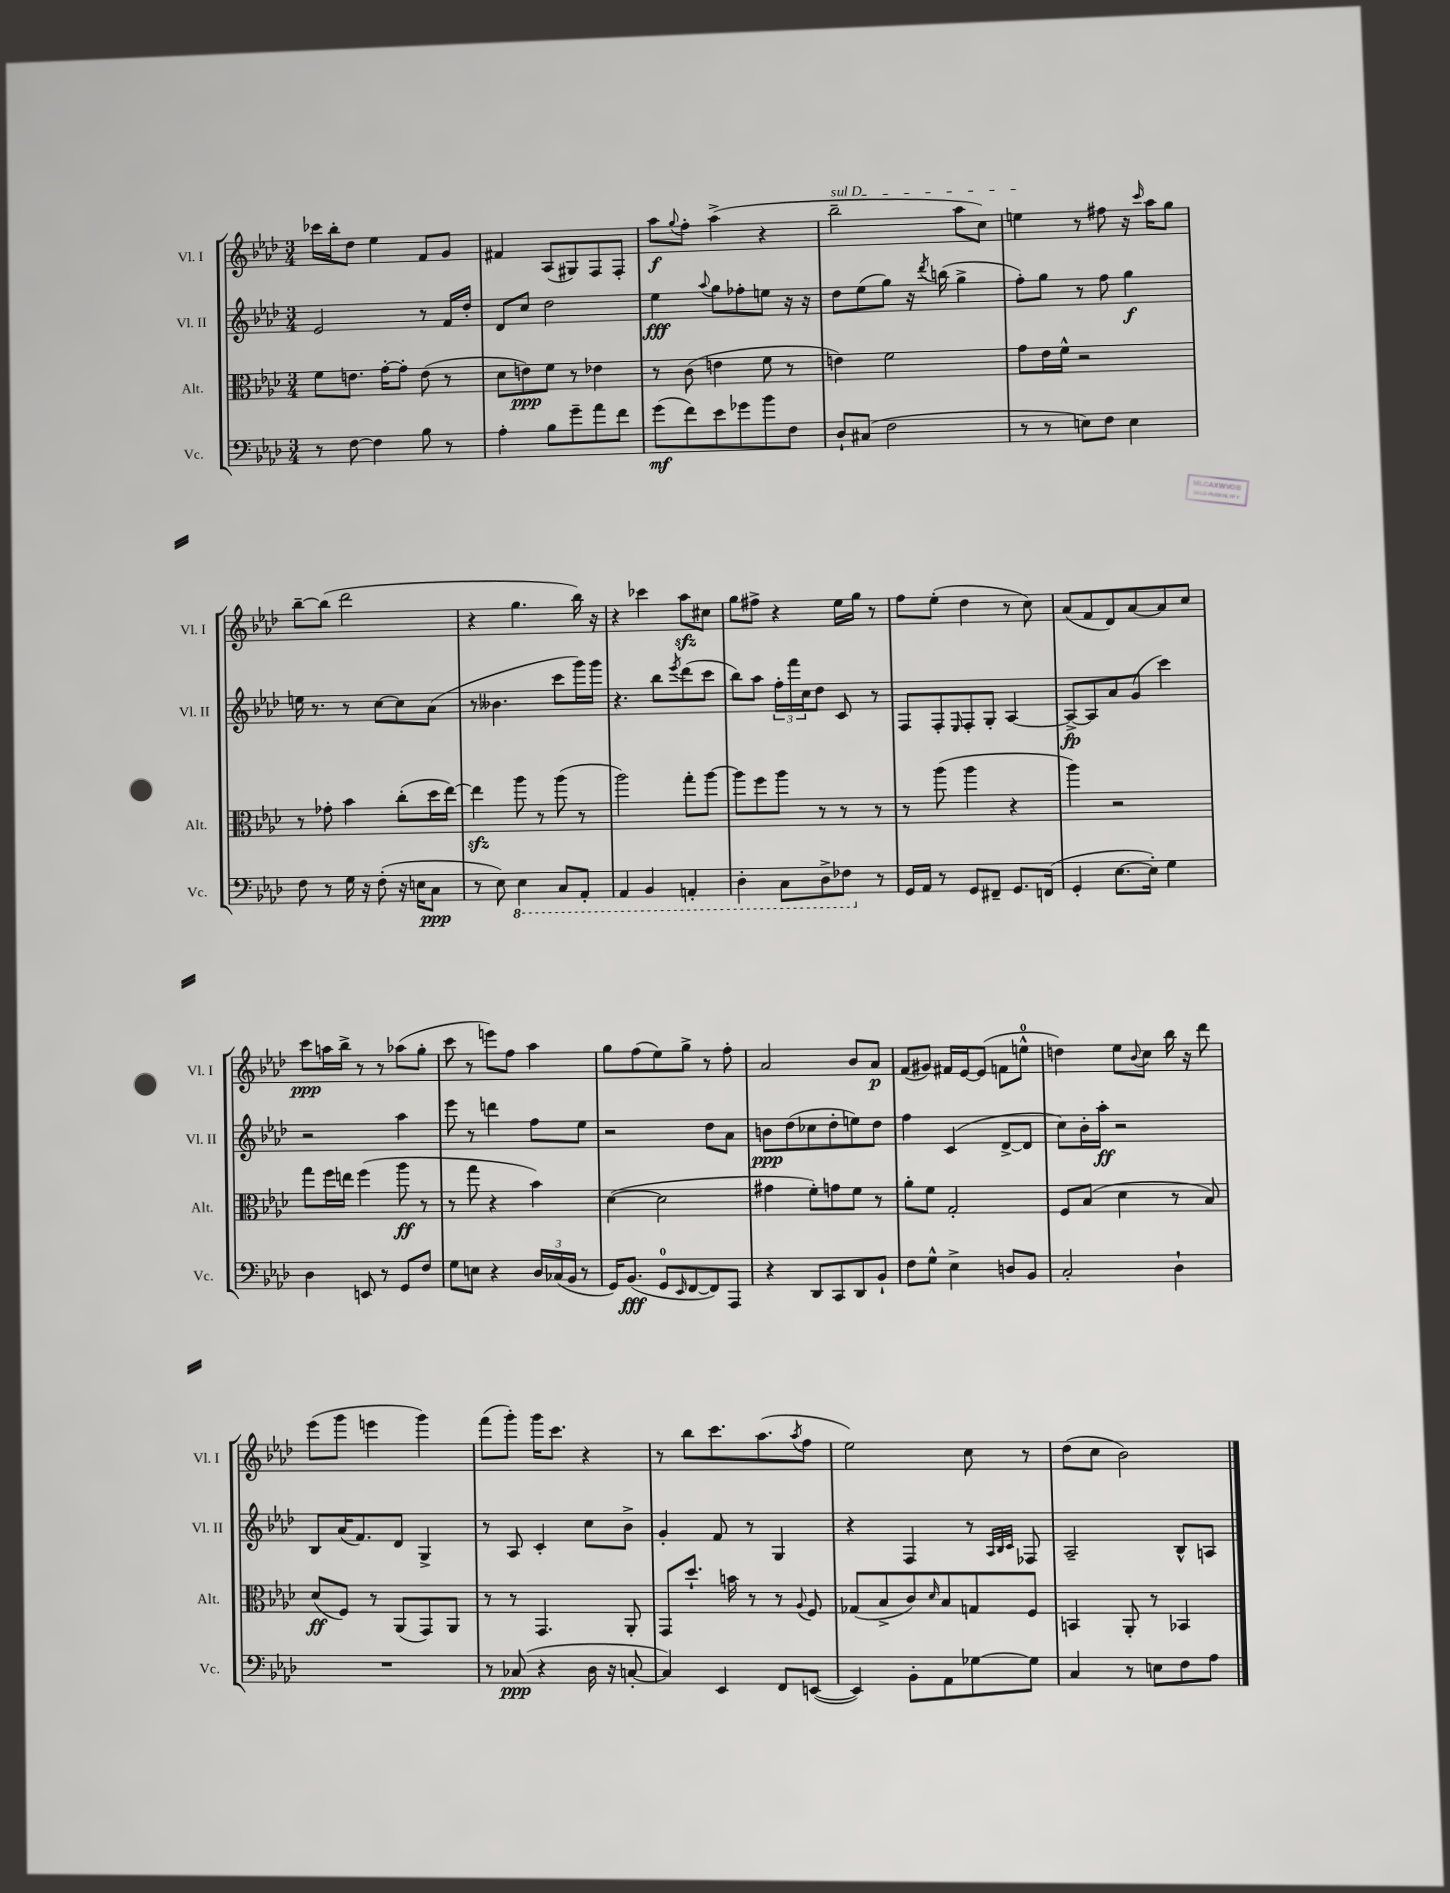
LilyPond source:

<<
\new StaffGroup <<
\new Staff = "s0" \with { instrumentName = "Vl. I" shortInstrumentName = "Vl. I" } {
    \clef treble \key aes \major \numericTimeSignature \time 3/4
    ces'''16 bes''16-. des''8 ees''4 f'8 g'8 |
    fis'4 aes8( gis8) f8 f8-. |
    aes''8\f \appoggiatura { g''8 } f''8-. aes''4->( r4 |
    \once \override TextSpanner.bound-details.left.text = \markup { \italic "sul D" } bes''2--\startTextSpan aes''8 c''8) |
    e''4\stopTextSpan r8 fis''8 r16 \grace { c'''16 } aes''16 g''8 |
    bes''8~-- bes''8( des'''2 |
    r4 g''4. bes''16) r16 |
    r4 ces'''4 aes''8\sfz cis''8 |
    g''8 fis''8-> r4 ees''16 g''16 r8 |
    f''8 ees''8-.( des''4 r8 c''8) |
    aes'8( f'8 des'8) aes'8~ aes'8 c''8 |
    c'''8\ppp a''16 bes''16-> r8 r8 aes''8( g''8-. |
    c'''8 r8 e'''8) f''8 aes''4 |
    g''8 f''8( ees''8) g''8-> r8 f''8-. |
    aes'2 bes'8 aes'8\p |
    f'8( gis'8) fis'16 ees'16~ ees'8( f'8 e''8-0-^ |
    d''4) ees''8 \appoggiatura { bes'8 } c''8 bes''16 r16 des'''8 |
    ees'''8( g'''8 e'''4 g'''4) |
    f'''8( g'''8-.) g'''16 c'''8. r4 |
    r8 bes''8 c'''8. aes''8.( \acciaccatura { aes''8 } f''8 |
    ees''2) c''8 r8 |
    des''8( c''8 bes'2) \bar "|." |
}
\new Staff = "s1" \with { instrumentName = "Vl. II" shortInstrumentName = "Vl. II" } {
    \clef treble \key aes \major \numericTimeSignature \time 3/4
    ees'2 r8 f'16 des''16-. |
    des'8 c''8 des''2 |
    ees''4\fff \appoggiatura { aes''8 } g''8 fes''8-. e''8 r16 r16 |
    des''8 ees''8( g''8) r16 \acciaccatura { des'''8 } b''16( g''4-> |
    f''8-.) g''8 r8 f''8 g''4\f |
    e''16 r8. r8 c''8~ c''8 aes'8( |
    r8 beses'4. c'''8 g'''16) g'''16 |
    r4. bes''8 \acciaccatura { ees'''8 } des'''8( c'''8 |
    bes''8) aes''8 \tuplet 3/2 { f''16-. f'''16 c''16 } des''8 c'8 r8 |
    f8 f8-. \grace { ees16 } f8-. g8-. aes4~ |
    aes8~->\fp aes8 aes'8 g'8( c'''4) |
    r2 aes''4 |
    ees'''8 r8 d'''4 f''8 ees''8 |
    r2 des''8 aes'8 |
    b'8\ppp des''8( ces''8 des''8-. e''8) des''8 |
    f''4 c'4( des'8~-> des'8 |
    c''8) bes'16-. aes''16-.\ff r2 |
    bes8 aes'16( f'8.) des'8 g4-> |
    r8 aes8 c'4-. c''8 bes'8-> |
    g'4-. f'8 r8 g4 |
    r4 f4 r8 \grace { aes32 bes32 c'32 } fes8 |
    aes2-- bes8-^ a8 \bar "|." |
}
\new Staff = "s2" \with { instrumentName = "Alt." shortInstrumentName = "Alt." } {
    \clef alto \key aes \major \numericTimeSignature \time 3/4
    f'8 e'8. g'16~-. g'8-. e'8( r8 |
    des'8 e'8\ppp) f'8 r8 ees'4 |
    r8 c'8( e'4 f'8 r8 |
    e'4) f'2 |
    g'8 ees'16 f'16-^ r2 |
    r8 ges'8-. bes'4 c''8-.( des''16 ees''16~) |
    ees''4\sfz aes''8 r8 aes''8( r8 |
    aes''2) g''8-. aes''8~ |
    aes''8 f''8 aes''8 r8 r8 r8 |
    r8 aes''8( aes''4 r4 |
    aes''4) r2 |
    g''8 f''16 e''16 f''4( aes''8\ff r8 |
    r8 g''8 r4 bes'4) |
    des'4~( des'2 |
    gis'4 f'8-.) g'8 f'8 r8 |
    aes'8-. f'8 g2-. |
    f8 bes8( des'4 r8 bes8) |
    des'8\ff( f8) r8 aes,8( g,8) aes,8 |
    r8 r8 g,4. aes,8-. |
    g,8 des''8.-! b'16 r8 r8 \appoggiatura { aes8 } f8 |
    ges8( bes8-> c'8) \grace { des'16 } bes8 g8 f8 |
    b,4 aes,8-. r8 bes,4 \bar "|." |
}
\new Staff = "s3" \with { instrumentName = "Vc." shortInstrumentName = "Vc." } {
    \clef bass \key aes \major \numericTimeSignature \time 3/4
    r8 f8~ f4 bes8 r8 |
    aes4-. bes8 g'8-- aes'8 f'8 |
    g'8\mf( f'8) ees'8 ges'8 bes'8 f8 |
    des8-! cis8( f2 |
    r8 r8 e8) f8 e4 |
    f8 r8 g16 r16 f8-.( r16 e16 c8\ppp |
    r8 ees8) \ottava #-1 ees,4 c,8 aes,,8-. |
    aes,,4 bes,,4 a,,4-. |
    des,4-. c,8 des,8-> fes,8 \ottava #0 r8 |
    g,16 aes,16 r8 g,8 fis,8-- g,8. f,16( |
    g,4-. ees8.~ ees16-.) g4 |
    des4 e,8 r8 g,8 f8 |
    g8 e8 r4 \tuplet 3/2 { des16 ces16( bes,16 } r8 |
    g,16) bes,8.\fff( g,8-0 \grace { ees,16 } f,8~ f,8) aes,,8 |
    r4 des,8 c,8 des,8 bes,8-! |
    f8 g8-^ ees4-> d8 bes,8 |
    c2-. des4-! |
    R2. |
    r8 ces8\ppp( r4 des16 r16 c8~-. |
    c4) ees,4 f,8 e,8~( |
    e,4) bes,8-. aes,8 ges8~ ges8 |
    c4 r8 e8 f8 aes8 \bar "|." |
}
>>
>>
\layout { \context { \Score \remove "Bar_number_engraver" } }
